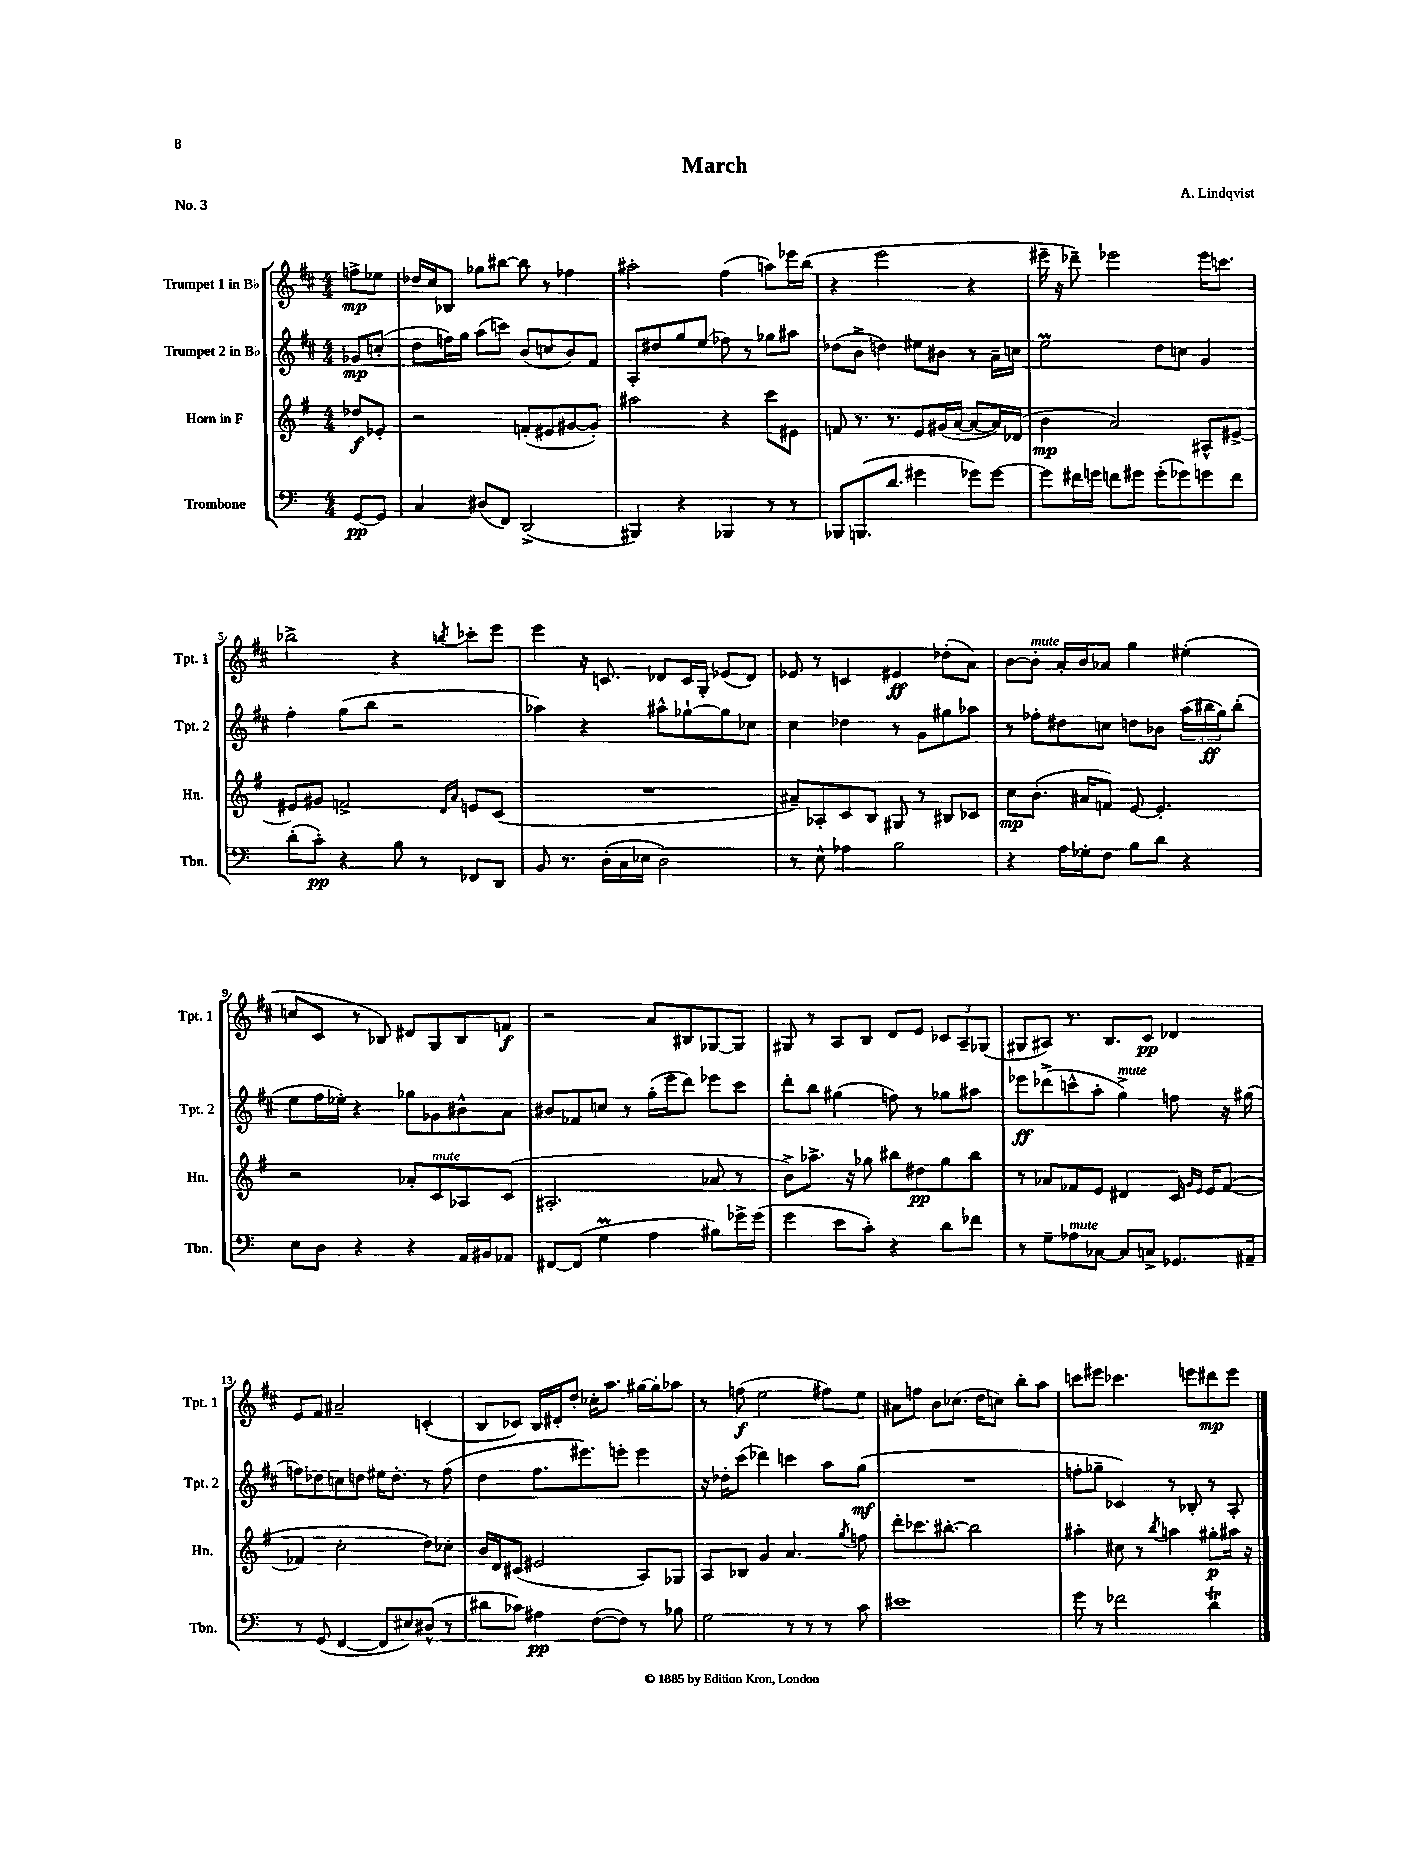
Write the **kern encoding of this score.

**kern	**dynam	**kern	**dynam	**kern	**dynam	**kern	**dynam
*part4	*part4	*part3	*part3	*part2	*part2	*part1	*part1
*staff4	*staff4	*staff3	*staff3	*staff2	*staff2	*staff1	*staff1
*I"Trombone	*	*I"Horn in F	*	*I"Trumpet 2 in B♭	*	*I"Trumpet 1 in B♭	*
*I'Tbn.	*	*I'Hn.	*	*I'Tpt. 2	*	*I'Tpt. 1	*
*clefF4	*	*clefG2	*	*clefG2	*	*clefG2	*
*k[]	*	*k[f#]	*	*k[f#c#]	*	*k[f#c#]	*
*M4/4	*	*M4/4	*	*M4/4	*	*M4/4	*
=	=	=	=	=	=	=	=
[8GG/L	pp	8dd-X/L	f	8g-X/L	mp	8ffn^\L	mp
8GG/J]	.	8e-X'/J	.	(8ccn'/J	.	8ee-X\J	.
=1	=1	=1	=1	=1	=1	=1	=1
4C/	.	2r	.	8dd\L	.	16dd-X/LL	.
.	.	.	.	.	.	16cc#/J	.
.	.	.	.	16ffn\L)	.	8B-X/J	.
.	.	.	.	16gg\JJ	.	.	.
(8D#X/L	.	.	.	(8aa\L	.	8gg-X\L	.
8FF/J)	.	.	.	8cccn\J)	.	[8bb#X\J	.
(2DD^/	.	(8fn'/L	.	(8b/L	.	8bb#\]	.
.	.	8e#X/	.	8ccn/	.	8r	.
.	.	[8g#X/	.	8b/)	.	4ff-X\	.
.	.	8g#'/J])	.	8f#/J	.	.	.
=2	=2	=2	=2	=2	=2	=2	=2
4BBB#X/)	.	2aa#X\	.	8A'/L	.	2aa#X'\	.
.	.	.	.	8dd#X/	.	.	.
4r	.	.	.	8gg/	.	.	.
.	.	.	.	(8ee/J	.	.	.
4BBB-X/	.	4r	.	8ff-X\)	.	(4ff#\	.
.	.	.	.	8r	.	.	.
8r	.	8ccc\L	.	8gg-X\L	.	8aan\L)	.
8r	.	8e#X\J	.	8aa#X\J	.	16eee-X\L	.
.	.	.	.	.	.	(16bb\JJ	.
=3	=3	=3	=3	=3	=3	=3	=3
8BBB-X/L	.	8fn/	.	(8dd-X\L	.	4r	.
(8.BBBn/	.	8.r	.	8b^\J	.	.	.
.	.	.	.	4ddn\)	.	2eee\	.
8.d/J	.	8.r	.	.	.	.	.
4g#X\	.	8e/L	.	8ee#X\L	.	.	.
.	.	(16g#X/L	.	8b#X\J	.	.	.
.	.	[16a/JJ	.	.	.	.	.
8g-X\L)	.	8a/L_	.	8r	.	4r	.
[8g-\J	.	16a/L])	.	16a~\LL	.	.	.
.	.	(16d-X/JJ	.	16ccn\JJ	.	.	.
=4	=4	=4	=4	=4	=4	=4	=4
8g-\L]	.	4b\	mp	2eeM\	.	16eee#X~\	.
.	.	.	.	.	.	16r	.
16f#X\L	.	.	.	.	.	8ddd-X~\)	.
16gn\JJ	.	.	.	.	.	.	.
8fn\L	.	2a/)	.	.	.	2eee-X\	.
8g#X\J	.	.	.	.	.	.	.
(8g#'\L	.	.	.	8dd\L	.	.	.
8g-X\)	.	.	.	8ccn\J	.	.	.
8gn\	.	8A#X^^/L	.	4g/	.	16eee-\KL	.
.	.	.	.	.	.	8.cccn\J	.
8f\J	.	[8e#X^/J	.	.	.	.	.
!!LO:LB:g=z
=5	=5	=5	=5	=5	=5	=5	=5
(8d'\L	.	8e#X/L]	.	4ff#'\	.	2bb-X^\	.
8c'\J)	pp	8g#X/J	.	.	.	.	.
4r	.	2fn^/	.	(8gg\L	.	.	.
.	.	.	.	8bb\J	.	.	.
8B\	.	.	.	2r	.	4r	.
8r	.	.	.	.	.	.	.
.	.	16qqd/LL	.	.	.	.	.
.	.	16qqa/JJ	.	.	.	8qbbn/	.
8FF-X/L	.	8en/L	.	.	.	8ccc-X'\L	.
8DD/J	.	(8c/J	.	.	.	8eee\J	.
=6	=6	=6	=6	=6	=6	=6	=6
8BB/	.	1r	.	4aa-X\)	.	4eee\	.
8.r	.	.	.	.	.	.	.
.	.	.	.	4r	.	16r	.
(16D'\LL	.	.	.	.	.	8.cn/	.
16C\	.	.	.	.	.	.	.
16E-X\JJ	.	.	.	.	.	.	.
2D\)	.	.	.	8aa#X^^\L	.	8d-X/L	.
.	.	.	.	[8gg-X`\	.	16c/L	.
.	.	.	.	.	.	16G'/JJ	.
.	.	.	.	8gg-\]	.	(8e-X/L	.
.	.	.	.	8cc-X\J	.	8d-/J)	.
=7	=7	=7	=7	=7	=7	=7	=7
8r	.	8a#X~/L)	.	4cc#\	.	8e-X/	.
8E^^\	.	8A-X'/	.	.	.	8r	.
4A-X\	.	8c/	.	4dd-X\	.	4cn/	.
.	.	8B/J	.	.	.	.	.
2B\	.	8G#X/	.	8r	.	4e#X/	ff
.	.	8r	.	8g\L	.	.	.
.	.	8B#X/L	.	8gg#X\	.	(8dd-X'\L	.
.	.	8c-X/J	.	8aa-X\J	.	8a\J)	.
=8	=8	=8	=8	=8	=8	=8	=8
4r	.	8cc\L	mp	8r	.	[8b\L	.
!	!	!	!	!	!	!LO:TX:a:i:t=mute	!
.	.	(8.b'\J	.	8ff-X'\L	.	8b'\J]	.
16A\LL	.	.	.	8dd#X\	.	16a'/LL	.
16G-X'\J	.	16a#X/KL	.	.	.	16b/J	.
8F\J	.	8fn/J)	.	8ccn\J	.	8a-X/J	.
8B\L	.	[8e/	.	8ddn\L	.	4gg\	.
8d\J	.	4.e'/]	.	8b-X\J	.	.	.
4r	.	.	.	(24aa\LL	.	(4ee#X'\	.
.	.	.	.	24bb#X\	ff	.	.
.	.	.	.	24gg\J)	.	.	.
.	.	.	.	(8bb#'\J	.	.	.
!!LO:LB:g=z
=9	=9	=9	=9	=9	=9	=9	=9
8E\L	.	2r	.	8ee\L	.	8ccn/L	.
8D\J	.	.	.	16ff#\L	.	8c#/J	.
.	.	.	.	16ee-X'\JJ)	.	.	.
4r	.	.	.	4r	.	8r	.
.	.	.	.	.	.	8B-X/)	.
4r	.	8a-X'/L	.	8gg-X\L	.	8d#X/L	.
!	!	!LO:TX:a:i:t=mute	!	!	!	!	!
.	.	8c/	.	8g-X\	.	8G/	.
16AA/LL	.	8A-X/	.	8b#X^^\	.	8B-/	.
16BB#X/J	.	.	.	.	.	.	.
8AA-X/J	.	(8c/J	.	8a\J	.	8fn/J	f
=10	=10	=10	=10	=10	=10	=10	=10
[8FF#X/L	.	2.A#X'/	.	8b#X/L	.	2r	.
(8FF#/J]	.	.	.	8f-X/	.	.	.
4GM\	.	.	.	8ccn/J	.	.	.
.	.	.	.	8r	.	.	.
4A\	.	.	.	(16gg'\LL	.	8a/L	.
.	.	.	.	16eee\J	.	.	.
.	.	.	.	8ddd\J)	.	8B#X/	.
8B#X\L)	.	8a-X/	.	8eee-X\L	.	[8G-X/	.
16g-X^\L	.	8r	.	8ccc#\J	.	8G-/J]	.
(16g-\JJ	.	.	.	.	.	.	.
=11	=11	=11	=11	=11	=11	=11	=11
4g\	.	8b^\L)	.	8ddd'\L	.	8G#X/	.
.	.	8.aa-X^\J	.	8bb\J	.	8r	.
8e\L	.	.	.	(4gg#X\	.	8A/L	.
.	.	16r	.	.	.	.	.
8c'\J)	.	8gg-X\	.	.	.	8B/J	.
4r	.	8bb#X\L	.	8ffn\)	.	8d/L	.
.	.	8dd#X\	pp	8r	.	8e/J	.
8d\L	.	8gg-\	.	8gg-X\L	.	12c-X/L	.
.	.	.	.	.	.	12A~/	.
8f-X\J	.	8bb#\J	.	8aa#X\J	.	.	.
.	.	.	.	.	.	(12G-X/J	.
=12	=12	=12	=12	=12	=12	=12	=12
8r	.	8r	.	8eee-X\L	ff	8G#X/L	.
8G~\L	.	8a-X/L	.	(8ddd-X^\	.	8A#X/J)	.
!LO:TX:a:i:t=mute	!	!	!	!	!	!	!
8A-X\	.	8f-X/	.	8cccn^^\	.	8.r	.
[8C-X\J	.	8e/J	.	8aa'\J	.	.	.
.	.	.	.	.	.	8.B/L	.
!	!	!	!	!LO:TX:a:i:t=mute	!	!	!
8C-/L]	.	4d#X/	.	4gg^\)	.	.	.
8Cn^/J	.	.	.	.	.	8c#/J	pp
8.GG-X/L	.	16c/	.	8ffn\	.	4d-X/	.
.	.	16qqg/LL	.	.	.	.	.
.	.	16qqe/JJ	.	.	.	.	.
.	.	16e/KL	.	.	.	.	.
.	.	([8f-/J	.	16r	.	.	.
16AA#X~/Jk	.	.	.	(16gg#X\	.	.	.
!!LO:LB:g=z
=13	=13	=13	=13	=13	=13	=13	=13
8r	.	4f-X/]	.	8ffn\L)	.	8e/L	.
(8GG/	.	.	.	8dd-X\	.	8f#/J	.
[4FF/	.	2cc'\	.	8ccn\	.	2a#X~/	.
.	.	.	.	8ddn\J	.	.	.
8FF/L]	.	.	.	16ee#X\KL	.	.	.
.	.	.	.	8.dd'\J	.	.	.
8E#X/)	.	.	.	.	.	.	.
(8D#X^^/J	.	8dd\L)	.	8r	.	(4cn'/	.
8r	.	8cc-X'\J	.	(8ff\	.	.	.
=14	=14	=14	=14	=14	=14	=14	=14
8d#X\L	.	16b/LL	.	4dd\	.	8B/L	.
.	.	16d/J	.	.	.	.	.
8c-X\J)	.	(8c#X/J	.	.	.	8c-X/J)	.
4A#X\	pp	2e#X/	.	8.ff#\L	.	16B/LL	.
.	.	.	.	.	.	16d#X'/J	.
.	.	.	.	.	.	8dd'/J	.
.	.	.	.	8.eee#X\)	.	.	.
([8F\L	.	.	.	.	.	16cc-X'\KL	.
.	.	.	.	.	.	8.aa\J	.
8F\J])	.	.	.	8eeen'\J	.	.	.
8r	.	8A/L)	.	4eee\	.	[16gg#X\LL	.
.	.	.	.	.	.	16gg#'\J]	.
8B-X\	.	8G-X/J	.	.	.	8aa-X\J	.
=15	=15	=15	=15	=15	=15	=15	=15
2G\	.	8A/L	.	16r	.	8r	.
.	.	.	.	16dd-X'\KL	.	.	.
.	.	8B-X/J	.	(8ccc#\J	.	(8ffn\	f
.	.	4g/	.	4ddd-X\)	.	2ee\	.
8r	.	4.a/	.	4cccn\	.	.	.
8r	.	.	.	.	.	.	.
8r	.	.	.	8aa\L	.	8ff#X\L)	.
.	.	8qgg/	.	.	.	.	.
8c\	.	8ffn\	.	(8gg\J	mf	8ee\J	.
=16	=16	=16	=16	=16	=16	=16	=16
1e#X	.	8ddd'\L	.	1r	.	8a#X\L	.
.	.	8.ccc-X\	.	.	.	8ffn\J	.
.	.	.	.	.	.	8b\L	.
.	.	[8.bb#X'\J	.	.	.	.	.
.	.	.	.	.	.	(8.cc-X\J	.
.	.	2bb#\]	.	.	.	.	.
.	.	.	.	.	.	16dd\KL	.
.	.	.	.	.	.	8ccn\J)	.
.	.	.	.	.	.	8bb'\L	.
.	.	.	.	.	.	8aa\J	.
=17	=17	=17	=17	=17	=17	=17	=17
8g\	.	4aa#X'\	.	8ffn'\L	.	8cccn\L	.
8r	.	.	.	8gg-X~\J	.	8eee#X\J	.
2f-X\	.	8cc#X\	.	4c-X/)	.	4.ccc-X\	.
.	.	8r	.	.	.	.	.
.	.	8qbb/	.	.	.	.	.
.	.	4aan\	.	8r	.	.	.
.	.	.	.	8B-X'/	.	8eeen\L	.
4dT\	.	8gg#X'\L	p	8r	.	8ddd#X\	mp
.	.	16aa#X\Jk	.	8A'/	.	8eee\J	.
.	.	16r	.	.	.	.	.
==	==	==	==	==	==	==	==
*-	*-	*-	*-	*-	*-	*-	*-
